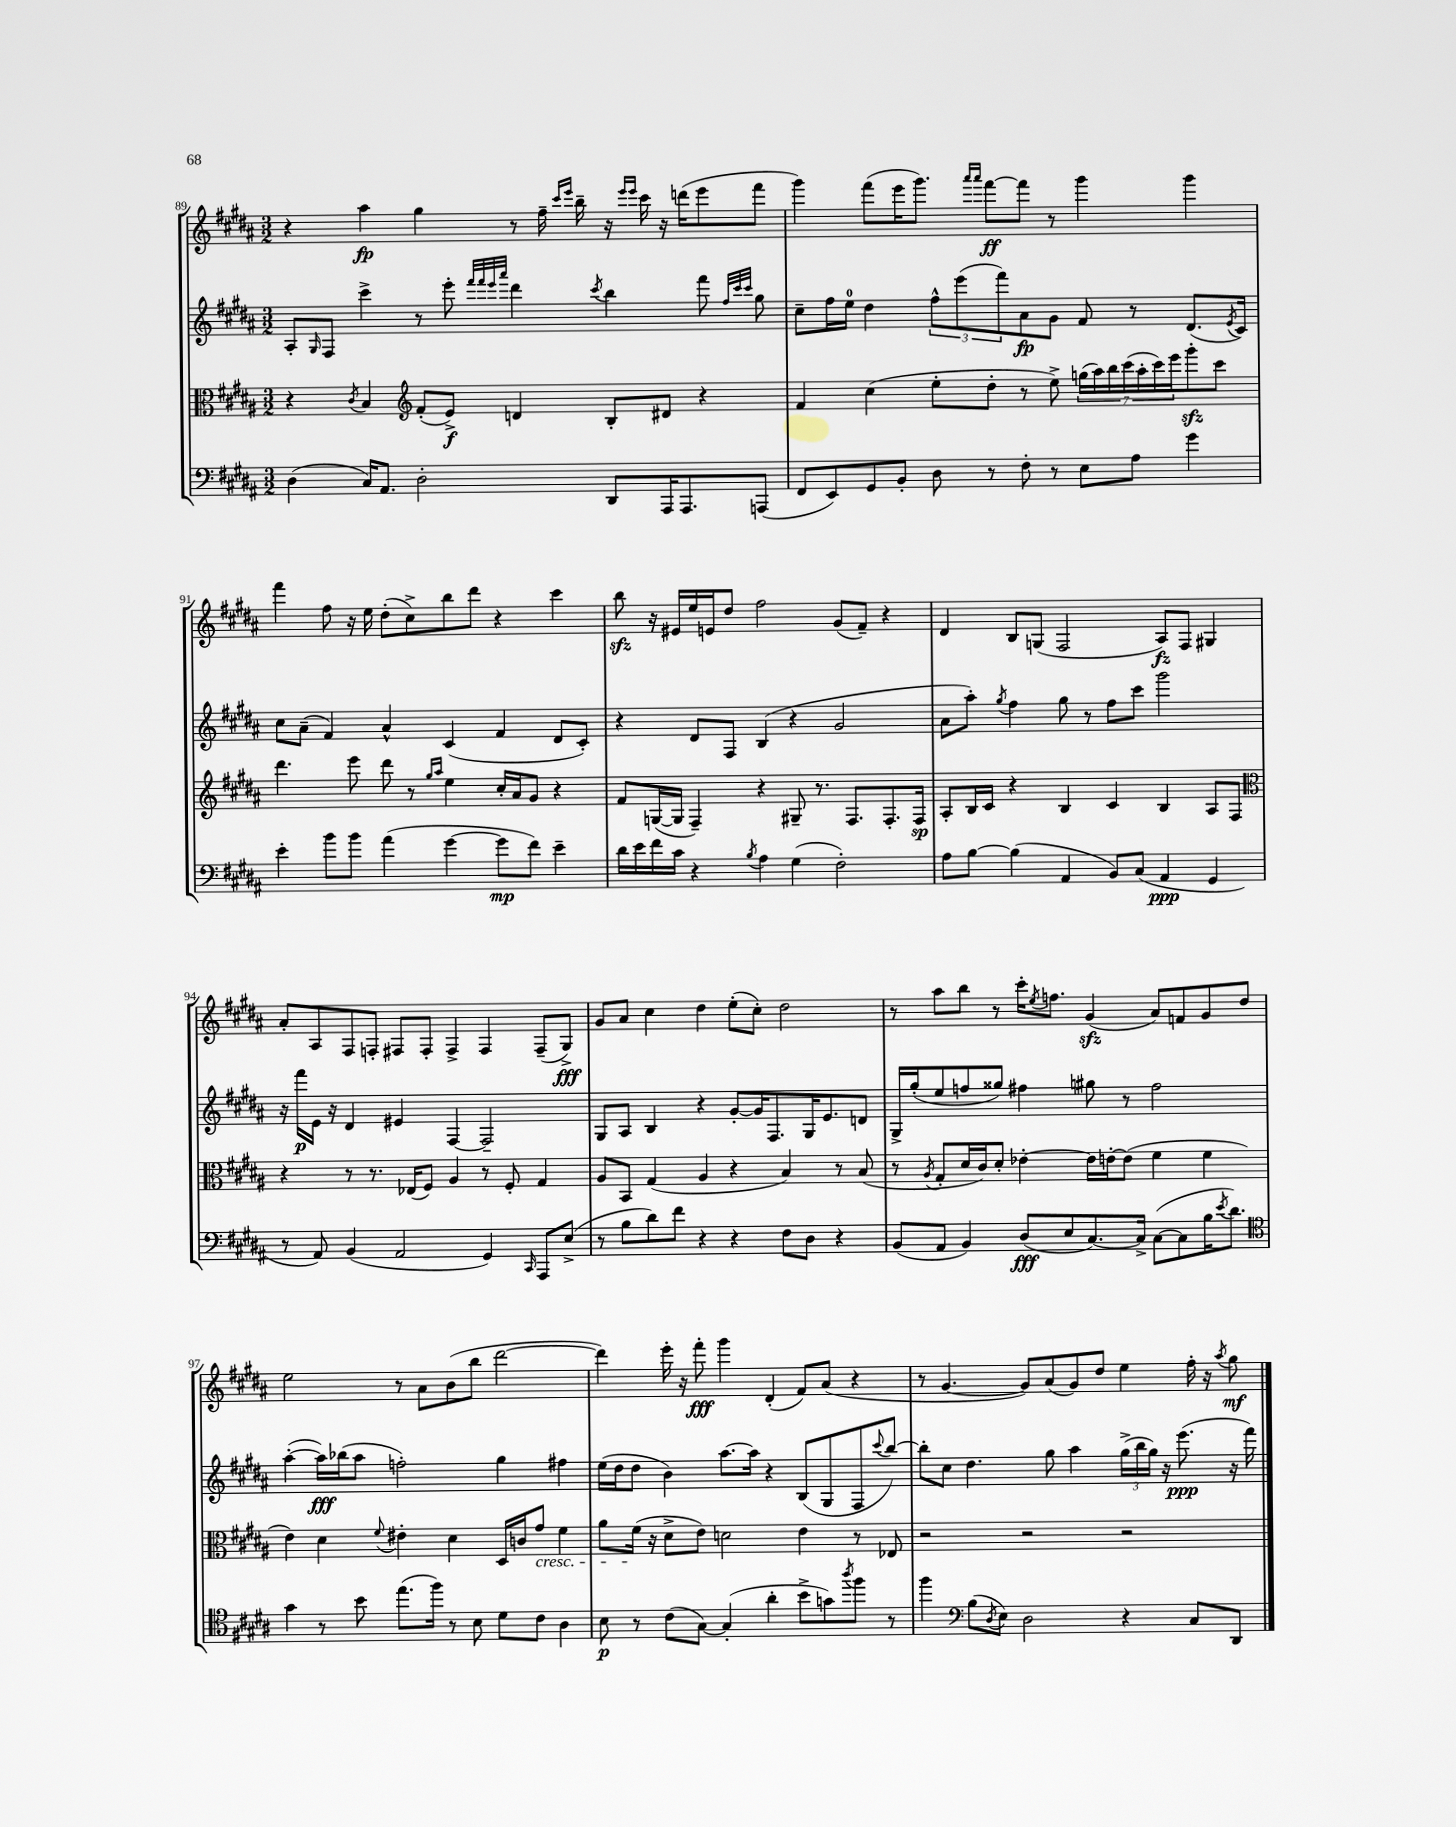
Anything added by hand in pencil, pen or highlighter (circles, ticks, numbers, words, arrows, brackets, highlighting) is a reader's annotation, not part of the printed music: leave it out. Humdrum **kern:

**kern	**kern	**kern	**kern
*staff4	*staff3	*staff2	*staff1
*clefF4	*clefC3	*clefG2	*clefG2
*k[f#c#g#d#a#]	*k[f#c#g#d#a#]	*k[f#c#g#d#a#]	*k[f#c#g#d#a#]
*M3/2	*M3/2	*M3/2	*M3/2
(4D#	4r	8A#'	4r
.	.	16qqG#	.
.	.	8F#	.
.	8qc#	.	.
16C#)	4B	4ccc#^	4aa#
8.AA#	.	.	.
*	*clefG2	*	*
2D#'	(8f#'	8r	4gg#
.	8e^)	8eee'	.
.	.	32qqfff#	.
.	.	32qqfff#	.
.	.	32qqeee	.
.	.	32qqaaa#	.
.	4d	4ddd#	8r
.	.	.	16ff#~
.	.	.	16qqccc#
.	.	.	16qqeee
.	.	.	16bb~
.	.	8qccc#	.
8DD#	8B'	4bb	16r
.	.	.	16qqeee
.	.	.	16qqeee
.	.	.	16ccc#
16AAA#	8d#	.	16r
8.AAA#	.	.	(16ddd
.	4r	8fff#	8eee
.	.	32qqff#	.
.	.	32qqccc#	.
.	.	32qqccc#	.
(8AAA	.	8gg#	8fff#
=	=	=	=
8FF#	4f#	8cc#~	4ggg#)
8EE)	.	16ff#	.
.	.	16ee	.
8GG#	(4cc#	4dd#	(8fff#
8BB'	.	.	16eee
.	.	.	8.ggg#)
8D#	8ee'	12ff#^^	.
.	.	(12eee	.
.	.	.	16qqaaa#
.	.	.	16qqaaa#
8r	8dd#'	.	[8fff#
.	.	12fff#)	.
8F#'	8r	8a#	8fff#]
8r	8ee^)	8g#	8r
8E	(28gg	8f#	4ggg#
.	28aa#)	.	.
.	28bb	.	.
.	(28ccc#	.	.
8A#	.	8r	.
.	28aa#'	.	.
.	28ccc#)	.	.
.	28eee	.	.
4g#	8ggg#'	(8.d#	4ggg#
.	8ccc#	.	.
.	.	8qe	.
.	.	16c#)	.
=	=	=	=
4e'	4.ddd#	8cc#	4fff#
.	.	(8a#~	.
8b	.	4f#)	8ff#
8b	8eee	.	16r
.	.	.	16ee
(4a#	8ddd#	4a#^^	(8dd#'
.	8r	.	8cc#^)
.	16qqgg#	.	.
.	16qqaa#	.	.
[4g#	4ee	(4c#	8bb
.	.	.	8ddd#
8g#]	16cc#'	4f#	4r
.	16a#	.	.
8f#)	8g#	.	.
4e~	4r	8d#	4ccc#
.	.	8c#')	.
=	=	=	=
16d#	8f#	4r	8bb
16e	.	.	.
16f#	([16G	.	16r
16c#	16G]	.	16e#
4r	4F#~)	8d#	16ee
.	.	.	16e
.	.	8F#	8dd#
8qB	.	.	.
4A#	4r	(4B	2ff#
(4G#	8G#~	4r	.
.	8.r	.	.
2F#')	.	2g#	(8g#
.	8.F#	.	.
.	.	.	8f#~)
.	8.F#'	.	4r
.	16F#	.	.
=	=	=	=
8A#	8A#'	8a#	4d#
[8B	16B	8aa#')	.
.	16c#	.	.
.	.	8qgg#	.
(4B]	4r	4ff#	8B
.	.	.	(8G
4AA#	4B	8gg#	2F#
.	.	8r	.
8BB)	4c#	8ff#	.
(8C#	.	8ccc#	.
4AA#	4B	2ggg#	8A#)
.	.	.	8F#
4GG#	8A#	.	4G#
.	8F#	.	.
=	=	=	=
*	*clefC3	*	*
8r	4r	16r	8a#'
.	.	16fff#	.
8AA#)	.	16e	8A#
.	.	16r	.
(4BB	8r	4d#	8F#
.	8.r	.	8F'
2AA#	.	4e#	8F#
.	(16E-	.	.
.	8F#)	.	8F#'
.	4A#	[4F#	4F#^
4GG#)	8r	2F#~]	4F#
.	8F#'	.	.
16qqCC#	.	.	.
8AAA#	4G#	.	(8F#~
(8E^	.	.	8G#^)
=	=	=	=
8r	8A#	8G#	8g#
8B	8BB	8A#	8a#
8d#)	(4G#	4B	4cc#
8f#	.	.	.
4r	4A#	4r	4dd#
4r	4r	[8g#'	(8ee'
.	.	16g#]	8cc#')
.	.	8.F#	.
8F#	4B)	.	2dd#
8D#	.	16G#	.
.	.	8.e	.
4r	8r	.	.
.	(8B	8d	.
=	=	=	=
(8BB	8r	16G#^	8r
.	.	(16gg#'	.
.	8qA#	.	.
8AA#	8G#'	8ee	8aa#
4BB)	16d#	8ff	8bb
.	16c#)	.	.
.	8d#'	8gg##)	8r
(8D#	[4e-'	4ff#	16ccc#'
.	.	.	8qee
.	.	.	8.ff
8E	.	.	.
[8.C#)	16e-]	8gg#	(4g#
.	[16e'	.	.
.	(8e]	8r	.
16C#^]	.	.	.
([8C#	4f#	2ff#	8a#)
8C#]	.	.	8f
16B	4f#	.	8g#
8qe	.	.	.
8.d#)	.	.	.
.	.	.	8dd#
=	=	=	=
*clefC4	*	*	*
4g#	4e)	([4aa#'	2ee
8r	4d#	16aa#])	.
.	.	(16bb-	.
8b	.	8aa#	.
.	8qqf#	.	.
(8.ee	4e#'	2ff')	8r
.	.	.	8a#
16ff#)	.	.	.
8r	4d#	.	(8b
8B	.	.	8bb
8d#	16D#	4gg#	[2ddd#
.	16c	.	.
8c#	8g#	.	.
4A#	4f#	4ff#	.
=	=	=	=
8B	8a#	(16ee	4ddd#])
.	.	16dd#	.
8r	(16f#	8dd#	.
.	16r	.	.
(8c#	8d#^	4b)	16eee'
.	.	.	16r
[8G#)	8e)	.	8fff#'
(4G#']	2d	[8.aa#	4ggg#
.	.	16aa#]	.
4a#'	.	4r	(4d#'
8b^	4e	(8B	8f#)
8g)	.	8G#	(8a#
8qaa#	.	.	.
8ff#	8r	8F#	4r
.	.	8qqccc#	.
8r	8E-	[8bb)	.
=	=	=	=
4ff#	2r	8bb']	8r
.	.	8cc#	[4.g#
*clefF4	*	*	*
(8B	.	4.dd#	.
8qD#	.	.	.
8E)	.	.	.
2D#	2r	.	8g#])
.	.	8gg#	(8a#
.	.	4aa#	8g#)
.	.	.	8dd#
4r	2r	(24gg#^	4ee
.	.	24bb	.
.	.	24gg#)	.
.	.	16r	.
.	.	(8.eee	.
8C#	.	.	16ff#'
.	.	.	16r
.	.	.	8qaa#
8DD#	.	16r	8gg#
.	.	16fff#)	.
==	==	==	==
*-	*-	*-	*-
